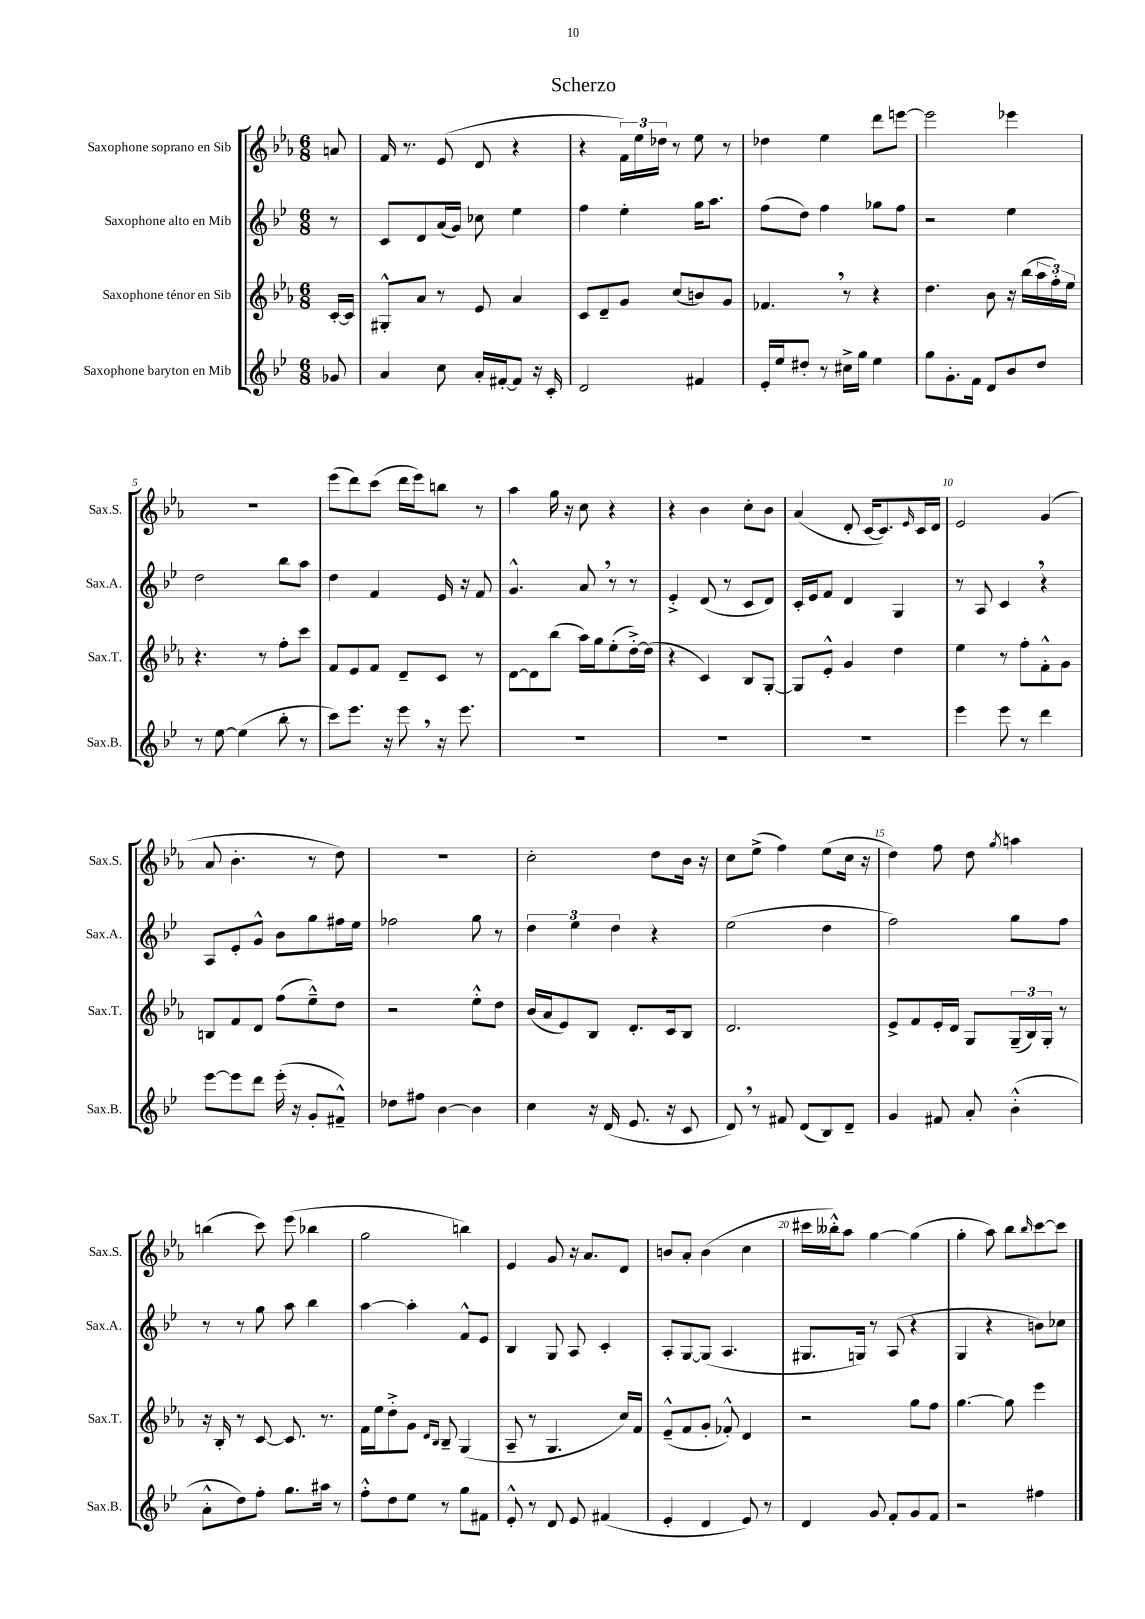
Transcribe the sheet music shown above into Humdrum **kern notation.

**kern	**kern	**kern	**kern
*part4	*part3	*part2	*part1
*staff4	*staff3	*staff2	*staff1
*I"Saxophone baryton en Mib	*I"Saxophone ténor en Sib	*I"Saxophone alto en Mib	*I"Saxophone soprano en Sib
*I'Sax.B.	*I'Sax.T.	*I'Sax.A.	*I'Sax.S.
*clefG2	*clefG2	*clefG2	*clefG2
*k[b-e-]	*k[b-e-a-]	*k[b-e-]	*k[b-e-a-]
*M6/8	*M6/8	*M6/8	*M6/8
=	=	=	=
8g-X/	[16c'/LL	8r	8an/
.	16c/JJ]	.	.
=1	=1	=1	=1
4a/	8G#X'^^/L	8c/L	16f/
.	.	.	8.r
.	8a-/J	8d/	.
8cc\	8r	(16a/L	(8e-/
.	.	16g/JJ)	.
16a'/LL	8e-/	8cc-X\	8d/
[16f#X'/J	.	.	.
8f#/J]	4a-/	4ee-\	4r
16r	.	.	.
16c'/	.	.	.
=2	=2	=2	=2
2d/	8c/L	4ff\	4r
.	8d~/	.	.
.	8g/J	4ee-'\	24f\LL)
.	.	.	24ee-\
.	.	.	24dd-X\JJ
.	(8cc/L	.	8r
4f#X/	8bn/)	16gg\KL	8ee-\
.	.	8.aa\J	.
.	8g/J	.	8r
=3	=3	=3	=3
16e-'/LL	4.f-X,/	(8ff\L	4dd-X\
16ee-/J	.	.	.
8dd#X'/J	.	8dd\J)	.
8r	.	4ff\	4ee-\
16cc#X^\LL	8r	.	.
16gg\JJ	.	.	.
4ee-\	4r	8gg-X\L	8ddd\L
.	.	8ff\J	[8eeen\J
=4	=4	=4	=4
8gg\L	4.dd\	2r	2eee\]
8.g'\	.	.	.
16f\Jk	.	.	.
8d/L	8b-\	.	.
8b-/	16r	4ee-\	4eee-X\
.	(16bb-\LL	.	.
8dd/J	24aa-\	.	.
.	24ff'\)	.	.
.	24ee-\JJ	.	.
!!LO:LB:g=z
=5	=5	=5	=5
8r	4.r	2dd\	2.r
[8ee-\	.	.	.
(4ee-\]	.	.	.
.	8r	.	.
8bb-'\	8ff'\L	8bb-\L	.
8r	8ccc\J	8aa\J	.
=6	=6	=6	=6
8ccc\L)	8f/L	4dd\	(8eee-\L
8.eee-\J	8e-/	.	8ddd\)
.	8f/J	4f/	(8ccc\J
16r	.	.	.
8eee-,\	8d~/L	.	16ddd\LL
.	.	.	16eee-\J)
16r	8c/J	16e-/	8bbn\J
8.eee-\	.	16r	.
.	8r	8f/	8r
=7	=7	=7	=7
2.r	[8d\L	4.g^^/	4aa-\
.	8d\]	.	.
.	(8bb-\J	.	16gg\
.	.	.	16r
.	16aa-\LL)	8a,/	8cc\
.	16gg\J	.	.
.	(8ee-'\	8r	4r
.	[16dd'^\L)	8r	.
.	(16dd\JJ]	.	.
=8	=8	=8	=8
2.r	4r	4e-'^/	4r
.	4c/)	(8d/	4b-\
.	.	8r	.
.	8B-/L	8c/L	8cc'\L
.	[8G'/J	8d/J)	8b-\J
=9	=9	=9	=9
2.r	8G/L]	16c'/LL	(4a-/
.	.	16e-/J	.
.	8e-'^^/J	8f/J	.
.	4g/	4d/	8d'/
.	.	.	[16c/KL
.	.	.	8.c/])
.	4dd\	4G/	.
.	.	.	16qqe-/
.	.	.	16c/L
.	.	.	16d/JJ
=10	=10	=10	=10
4eee-\	4ee-\	8r	2e-/
.	.	8A/	.
8eee-\	8r	4c,/	.
8r	8ff'\L	.	.
4ddd\	8f'^^\	4r	(4g/
.	8g\J	.	.
!!LO:LB:g=z
=11	=11	=11	=11
[8eee-\L	8Bn/L	8A/L	8a-/
8eee-\]	8f/	8e-'/	4.b-'\
8ddd\J	8d/J	8g^^/J	.
(16eee-'\	(8ff\L	8b-\L	.
16r	.	.	.
8g'/L	8ee-~^^\)	8gg\	8r
8f#X~^^/J)	8dd\J	16ff#X\L	8dd\)
.	.	16ee-\JJ	.
=12	=12	=12	=12
8dd-X\L	2r	2ff-X\	2.r
8ff#X\J	.	.	.
[4b-\	.	.	.
4b-\]	8ee-'^^\L	8gg\	.
.	8dd\J	8r	.
=13	=13	=13	=13
4cc\	(16b-/LL	6dd\	2cc'\
.	16a-/J	.	.
.	8e-/)	.	.
.	.	6ee-\	.
16r	8B-/J	.	.
(16d/	.	.	.
.	.	6dd\	.
8.e-/	8.d'/L	.	.
.	.	4r	8dd\L
16r	16c/k	.	.
8c/	8B-/J	.	16b-\Jk
.	.	.	16r
=14	=14	=14	=14
8d,/)	2.d/	(2ee-\	8cc\L
8r	.	.	(8ee-^\J
8f#X/	.	.	4ff\)
(8d/L	.	.	.
8B-/)	.	4dd\	(8ee-\L
8d~/J	.	.	16cc\Jk
.	.	.	16r
=15	=15	=15	=15
4g/	8e-^/L	2ff\)	4dd\)
.	8f/	.	.
8f#X/	16e-'/L	.	8ff\
.	16d/JJ	.	.
8a'/	8G/L	.	8dd\
.	.	.	8qgg/
(4b-'^^\	(24G~/L	8gg\L	4aan\
.	24B-/)	.	.
.	24G'/JJ	.	.
.	8r	8ff\J	.
!!LO:LB:g=z
=16	=16	=16	=16
8a'^^\L	16r	8r	(4bbn\
.	16B-'/	.	.
8dd\)	8r	8r	.
8ff'\J	[8c/	8gg\	8ccc\)
8.gg\L	8.c/]	8aa\	(8eee-\
.	.	4bb-\	4bb-X\
16aa#X\Jk	8.r	.	.
8r	.	.	.
=17	=17	=17	=17
8ff'^^\L	16f\LL	[4aa\	2gg\
.	16ee-\J	.	.
8dd\	8dd'^\	.	.
8ee-\J	8g\J	4aa'\]	.
.	16qqd/LL	.	.
.	16qqB-/JJ	.	.
8r	8B-~/	.	.
8gg\L	(4G/	8f^^/L	4bbn\)
8f#X\J	.	8e-/J	.
=18	=18	=18	=18
8e-'^^/	8A-~/	4B-/	4e-/
8r	8r	.	.
8d/	4.G/	8G/	8g/
8e-/	.	8A/	16r
.	.	.	8.a-/L
(4f#X/	.	4c'/	.
.	16cc/LL)	.	8d/J
.	16f/JJ	.	.
=19	=19	=19	=19
4e-'/	(8e-~^^/L	8A'/L	8bn/L
.	8f/	[8G/	8a-'/J
4d/	8g'/J	(8G/J]	(4b\
.	8f-X'^^/)	4.A/	.
8e-/)	4d/	.	4cc\
8r	.	.	.
=20	=20	=20	=20
4d/	2r	8.G#X/L	16ccc#X\LL
.	.	.	16bb--X'^^\J)
.	.	.	8aa-\J
.	.	16Gn/Jk)	.
8g/	.	8r	[4gg\
8f'/L	.	(8A/	.
8g/	8gg\L	4r	(4gg\]
8f/J	8ff\J	.	.
=21	=21	=21	=21
2r	[4.gg\	4G/	4gg'\
.	.	4r	8aa-\)
.	8gg\]	.	8bb-\L
.	.	.	16qqbb-/
4ff#X\	4eee-\	8bn\L)	[8ccc\
.	.	8cc-X\J	8ccc\J]
==	==	==	==
*-	*-	*-	*-
